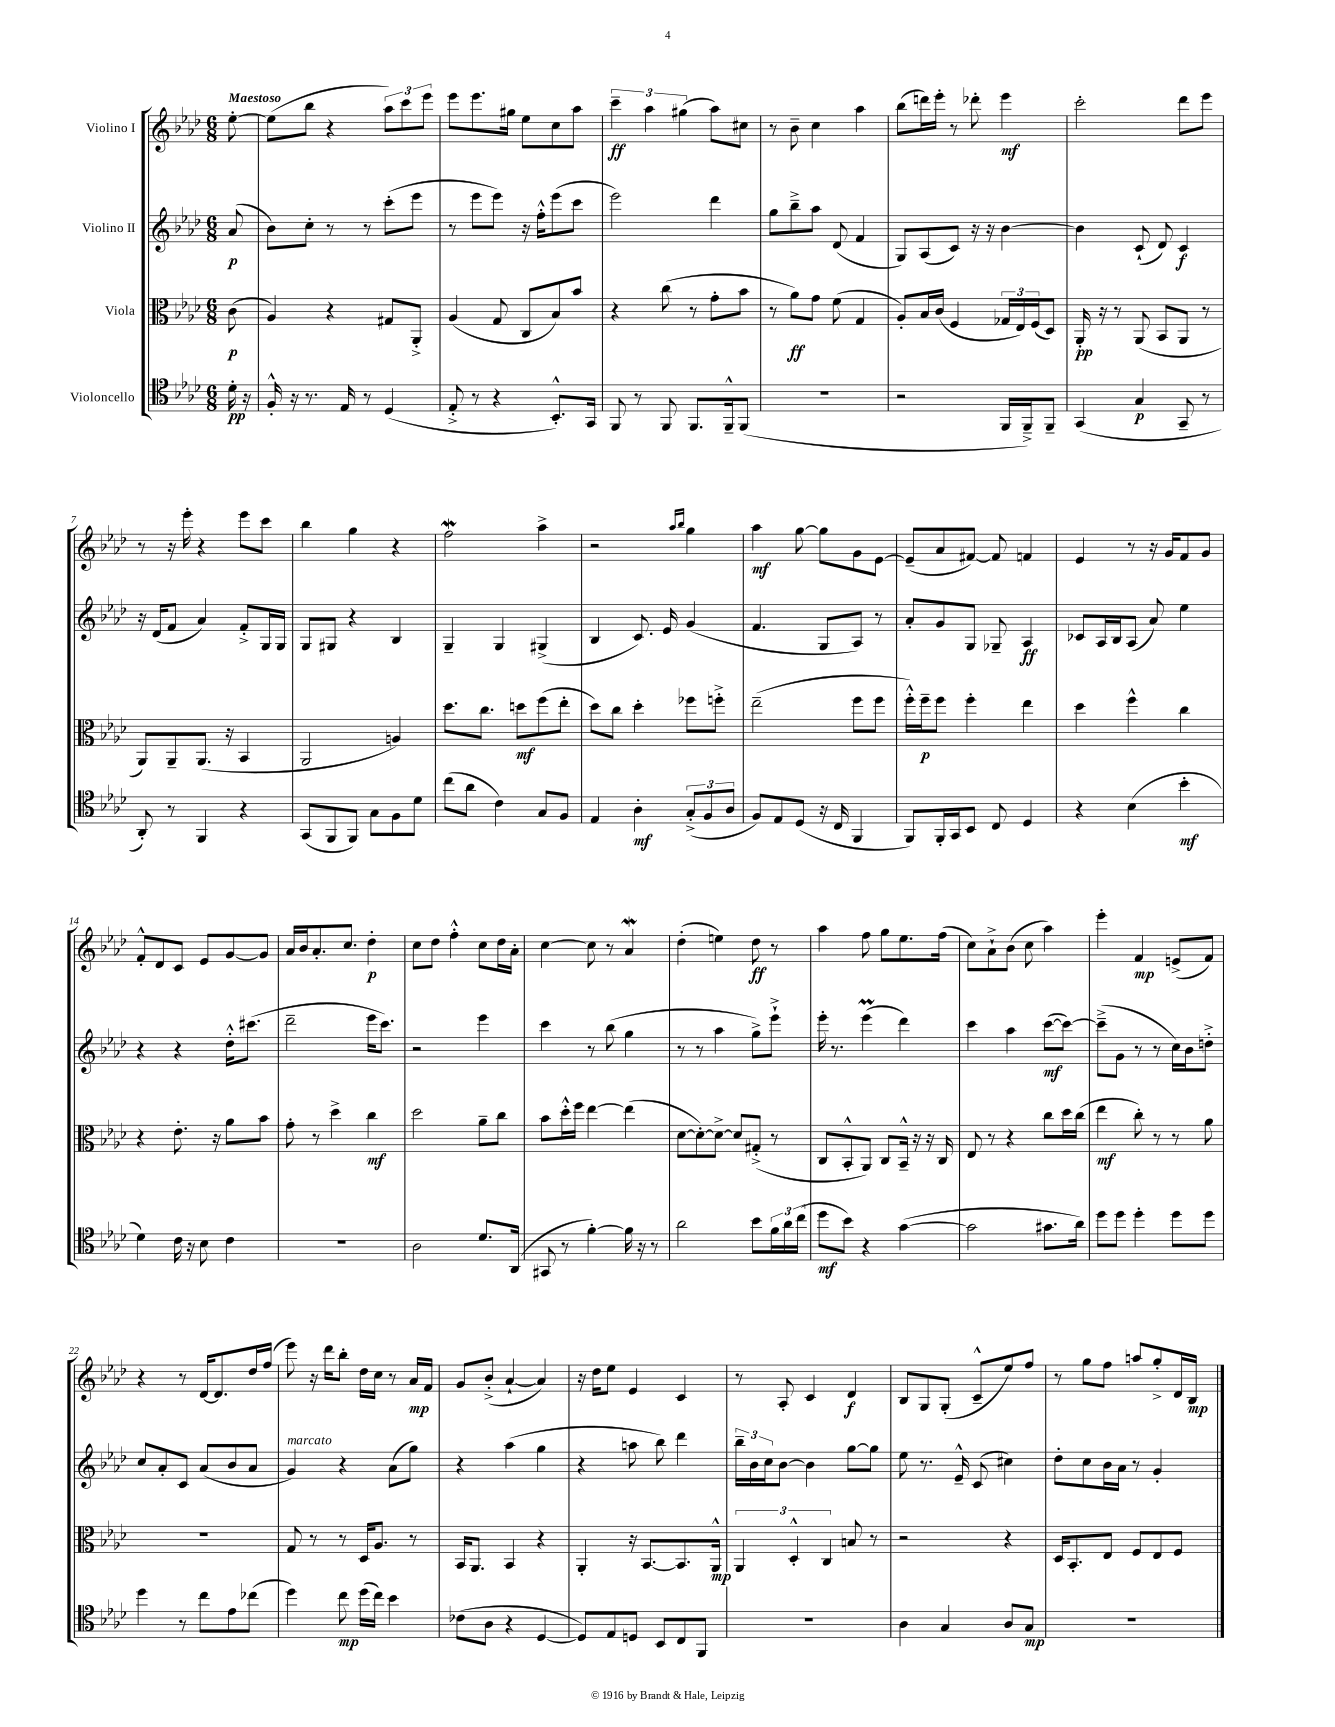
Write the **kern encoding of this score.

**kern	**dynam	**kern	**dynam	**kern	**dynam	**kern	**dynam
*part4	*part4	*part3	*part3	*part2	*part2	*part1	*part1
*staff4	*staff4	*staff3	*staff3	*staff2	*staff2	*staff1	*staff1
*I"Violoncello	*	*I"Viola	*	*I"Violino II	*	*I"Violino I	*
*clefC4	*	*clefC3	*	*clefG2	*	*clefG2	*
*k[b-e-a-d-]	*	*k[b-e-a-d-]	*	*k[b-e-a-d-]	*	*k[b-e-a-d-]	*
*M6/8	*	*M6/8	*	*M6/8	*	*M6/8	*
=	=	=	=	=	=	=	=
!	!	!	!	!	!	!LO:TX:a:B:t=Maestoso	!
16d-'\	pp	(8c\	p	(8a-/	p	[8ee-'\	.
16r	.	.	.	.	.	.	.
=1	=1	=1	=1	=1	=1	=1	=1
16F'^^/	.	4A-/)	.	8b-\L)	.	(8ee-\L]	.
16r	.	.	.	.	.	.	.
8.r	.	.	.	8cc'\J	.	8bb-\J	.
.	.	4r	.	8r	.	4r	.
16E-/	.	.	.	.	.	.	.
8r	.	.	.	8r	.	.	.
(4D-/	.	8G#X/L	.	(8ccc'\L	.	12aa-\L)	.
.	.	.	.	.	.	12ccc\	.
.	.	8AA-'^/J	.	8eee-\J	.	.	.
.	.	.	.	.	.	12eee-\J	.
=2	=2	=2	=2	=2	=2	=2	=2
8E-'^/	.	(4A-/	.	8r	.	8eee-\L	.
8r	.	.	.	8eee-\L	.	8.eee-\	.
4r	.	8G/	.	8eee-\J)	.	.	.
.	.	.	.	.	.	16gg#X\Jk	.
.	.	8C/L	.	16r	.	8ee-\L	.
.	.	.	.	16ff'^^\KL	.	.	.
8.BB-'^^/L)	.	8B-/)	.	(8eee-\	.	8cc\	.
.	.	8b-/J	.	8ccc\J	.	8aa-\J	.
16GG/Jk	.	.	.	.	.	.	.
=3	=3	=3	=3	=3	=3	=3	=3
8FF/	.	4r	.	2eee-\)	.	6ccc~\	ff
8r	.	.	.	.	.	.	.
.	.	.	.	.	.	6aa-\	.
8FF/	.	(8cc\	.	.	.	.	.
.	.	.	.	.	.	(6gg#X\	.
8.FF/L	.	8r	.	.	.	.	.
.	.	8g'\L	.	4ddd-\	.	8aa-\L)	.
16FF~^^/k	.	.	.	.	.	.	.
(8FF/J	.	8b-\J	.	.	.	8cc#X\J	.
=4	=4	=4	=4	=4	=4	=4	=4
2.r	.	8r	.	8gg\L	.	8r	.
.	.	8a-\L)	ff	8bb-~^\	.	8b-~\	.
.	.	8g\J	.	8aa-\J	.	4cc\	.
.	.	(8f\	.	(8d-/	.	.	.
.	.	4G/	.	4f/	.	4aa-\	.
=5	=5	=5	=5	=5	=5	=5	=5
2r	.	8A-'/L)	.	8G/L)	.	(8bb-\L	.
.	.	16B-/L	.	(8A-/	.	16dddn\L)	.
.	.	(16c/JJ	.	.	.	16eee-'\JJ	.
.	.	4F/	.	8c/J)	.	8r	.
.	.	.	.	16r	.	8ddd-X'\	.
.	.	.	.	16r	.	.	.
16FF/LL	.	24G-X/LL	.	[4b-\	.	4eee-\	mf
.	.	24E-/)	.	.	.	.	.
16FF~^/J)	.	.	.	.	.	.	.
.	.	(24F/J	.	.	.	.	.
8FF~/J	.	8D-/J)	.	.	.	.	.
=6	=6	=6	=6	=6	=6	=6	=6
(4GG/	.	16AA-'/	pp	4b-\]	.	2ccc'\	.
.	.	16r	.	.	.	.	.
.	.	8r	.	.	.	.	.
4G/	p	(8AA-/	.	(8c`/	.	.	.
.	.	8BB-/L	.	8d-/)	.	.	.
8GG~/	.	8AA-/J	.	4c/	f	8ddd-\L	.
8r	.	8r	.	.	.	8eee-\J	.
!!LO:LB:g=z
=7	=7	=7	=7	=7	=7	=7	=7
8AA-'/)	.	8AA-/L)	.	16r	.	8r	.
.	.	.	.	(16d-/KL	.	.	.
8r	.	8AA-~/	.	8f/J	.	16r	.
.	.	.	.	.	.	16eee-'\	.
4FF/	.	(8.AA-/J	.	4a-/)	.	4r	.
.	.	16r	.	.	.	.	.
4r	.	4BB-/	.	8f'^/L	.	8eee-\L	.
.	.	.	.	16G/L	.	8ccc\J	.
.	.	.	.	16G/JJ	.	.	.
=8	=8	=8	=8	=8	=8	=8	=8
(8GG/L	.	2AA-/	.	8G/L	.	4bb-\	.
8FF/	.	.	.	8G#X/J	.	.	.
8FF/J)	.	.	.	4r	.	4gg\	.
8G\L	.	.	.	.	.	.	.
8F\	.	4An/)	.	4B-/	.	4r	.
8d-\J	.	.	.	.	.	.	.
=9	=9	=9	=9	=9	=9	=9	=9
(8cc\L	.	8.dd-\L	.	4G~/	.	2ffW\	.
8a-\J	.	.	.	.	.	.	.
.	.	8.cc\J	.	.	.	.	.
4c\)	.	.	.	4G/	.	.	.
.	.	8ddn\L	mf	.	.	.	.
8G/L	.	(8ff\	.	(4G#X^/	.	4aa-^\	.
8F/J	.	8ee-'\J	.	.	.	.	.
=10	=10	=10	=10	=10	=10	=10	=10
4E-/	.	8dd-\L)	.	4B-/	.	2r	.
.	.	8cc\J	.	.	.	.	.
4A-'\	mf	4dd-'\	.	8.c/)	.	.	.
.	.	.	.	16e-/	.	.	.
.	.	.	.	.	.	16qqaa-/LL	.
.	.	.	.	.	.	16qqbb-/JJ	.
(12G'^/L	.	8ff-X\L	.	(4g/	.	4gg\	.
12F/	.	.	.	.	.	.	.
.	.	8ffn'^\J	.	.	.	.	.
12A-/J	.	.	.	.	.	.	.
=11	=11	=11	=11	=11	=11	=11	=11
8F/L)	.	(2ee-~\	.	4.f/	.	4aa-\	mf
8E-/	.	.	.	.	.	.	.
(8D-/J	.	.	.	.	.	[8gg\	.
16r	.	.	.	8G/L	.	8gg\L]	.
16C/	.	.	.	.	.	.	.
4FF/	.	8ff\L	.	8A-/J)	.	8g\	.
.	.	8ff\J	.	8r	.	[8e-\J	.
=12	=12	=12	=12	=12	=12	=12	=12
8FF/L)	.	16ff'^^\LL)	.	8a-'/L	.	(8e-~/L]	.
.	.	16ff~\J	p	.	.	.	.
16FF'/L	.	8ff\J	.	8g/	.	8a-/	.
16GG/J	.	.	.	.	.	.	.
8BB-/J	.	4ff'\	.	8G/J	.	[8f#X/J)	.
8C/	.	.	.	8G-X~/	.	8f#/]	.
4D-/	.	4ee-\	.	4A-/	ff	4fn/	.
=13	=13	=13	=13	=13	=13	=13	=13
4r	.	4dd-\	.	8c-X/L	.	4e-/	.
.	.	.	.	16A-/L	.	.	.
.	.	.	.	16B-/J	.	.	.
(4B-\	.	4ff^^\	.	(8A-/J	.	8r	.
.	.	.	.	8a-/)	.	16r	.
.	.	.	.	.	.	16g/KL	.
4b-'\	mf	4cc\	.	4ee-\	.	8f/	.
.	.	.	.	.	.	8g/J	.
!!LO:LB:g=z
=14	=14	=14	=14	=14	=14	=14	=14
4d-\)	.	4r	.	4r	.	8f'^^/L	.
.	.	.	.	.	.	8d-/	.
16c\	.	8.e-'\	.	4r	.	8c/J	.
16r	.	.	.	.	.	.	.
8B-\	.	.	.	.	.	8e-/L	.
.	.	16r	.	.	.	.	.
4c\	.	8a-\L	.	16dd-'^^\KL	.	[8g/	.
.	.	.	.	(8.ccc#X\J	.	.	.
.	.	8b-\J	.	.	.	8g/J]	.
=15	=15	=15	=15	=15	=15	=15	=15
2.r	.	8g'\	.	2ddd-~\	.	16a-/LL	.
.	.	.	.	.	.	16b-/J	.
.	.	8r	.	.	.	8.a-'/	.
.	.	4dd-^\	.	.	.	.	.
.	.	.	.	.	.	8.cc/J	.
.	.	4cc\	mf	16eee-\KL	.	4dd-'\	p
.	.	.	.	8.ccc\J)	.	.	.
=16	=16	=16	=16	=16	=16	=16	=16
2A-\	.	2dd-\	.	2r	.	8cc\L	.
.	.	.	.	.	.	8dd-\J	.
.	.	.	.	.	.	4ff'^^\	.
8.d-/L	.	8a-~\L	.	4eee-\	.	8cc\L	.
.	.	8cc\J	.	.	.	16dd-\L	.
(16AA-/Jk	.	.	.	.	.	16a-'\JJ	.
=17	=17	=17	=17	=17	=17	=17	=17
8GG#X/	.	8b-\L	.	4ccc\	.	[4cc\	.
8r	.	16dd-'^^\L	.	.	.	.	.
.	.	16ff\JJ	.	.	.	.	.
[4f'\)	.	[4ee-\	.	8r	.	8cc\]	.
.	.	.	.	(8bb-\	.	8r	.
16f\]	.	(4ee-\]	.	4gg\	.	4a-w/	.
16r	.	.	.	.	.	.	.
8r	.	.	.	.	.	.	.
=18	=18	=18	=18	=18	=18	=18	=18
2a-\	.	[8d-\L	.	8r	.	(4dd-'\	.
.	.	8d-'\_)	.	8r	.	.	.
.	.	8d-^\J_	.	4aa-\	.	4een\)	.
.	.	8d-/L]	.	.	.	.	.
8b-\L	.	(8G#X'^/J	.	8gg^\L)	.	8dd-\	ff
24f\L	.	8r	.	8eee-`^\J	.	8r	.
24a-\	.	.	.	.	.	.	.
(24cc\JJ	.	.	.	.	.	.	.
=19	=19	=19	=19	=19	=19	=19	=19
8dd-\L	mf	8C/L	.	16eee-'\	.	4aa-\	.
.	.	.	.	8.r	.	.	.
8b-\J)	.	8BB-'^^/	.	.	.	.	.
4r	.	8AA-/J)	.	(4eee-M\	.	8ff\	.
.	.	8C/L	.	.	.	8gg\L	.
([4g\	.	16BB-~^^/Jk	.	4ddd-\)	.	8.ee-\	.
.	.	16r	.	.	.	.	.
.	.	16r	.	.	.	.	.
.	.	16C/	.	.	.	(16ff\Jk	.
=20	=20	=20	=20	=20	=20	=20	=20
2g\]	.	8E-/	.	4ccc\	.	8cc\L)	.
.	.	8r	.	.	.	8a-`^\	.
.	.	4r	.	4aa-\	.	(8b-\J	.
.	.	.	.	.	.	8cc\	.
8.g#X\L	.	8cc\L	.	([8ccc\L	mf	4aa-\)	.
.	.	16dd-\L	.	8ccc\J_)	.	.	.
16a-\Jk)	.	(16cc\JJ	.	.	.	.	.
=21	=21	=21	=21	=21	=21	=21	=21
8dd-\L	.	4ee-\	mf	(8ccc~^\L]	.	4eee-'\	.
8dd-\J	.	.	.	8g\J	.	.	.
4dd-'\	.	8cc'\)	.	8r	.	4f/	mp
.	.	8r	.	8r	.	.	.
8dd-\L	.	8r	.	16cc\LL)	.	(8en^/L	.
.	.	.	.	16b-\J	.	.	.
8dd-\J	.	8a-\	.	8ddn'^\J	.	8f/J)	.
!!LO:LB:g=z
=22	=22	=22	=22	=22	=22	=22	=22
4dd-\	.	2.r	.	8cc/L	.	4r	.
.	.	.	.	8a-'/	.	.	.
8r	.	.	.	8c/J	.	8r	.
8cc\L	.	.	.	(8a-/L	.	[16d-/KL	.
.	.	.	.	.	.	8.d-/]	.
8e-\	.	.	.	8b-/	.	.	.
(8cc-X\J	.	.	.	8a-/J	.	16dd-/L	.
.	.	.	.	.	.	(16ff/JJ	.
=23	=23	=23	=23	=23	=23	=23	=23
!	!	!	!	!LO:TX:a:i:t=marcato	!	!	!
4dd-\)	.	8G/	.	4g/)	.	8eee-\)	.
.	.	8r	.	.	.	16r	.
.	.	.	.	.	.	16ddd-\KL	.
8cc\	mp	8r	.	4r	.	8bb-'\J	.
(16dd-\LL	.	16D-/KL	.	.	.	16dd-\LL	.
16cc\JJ)	.	8.A-/J	.	.	.	16cc\JJ	.
4b-\	.	.	.	(8a-\L	.	8r	.
.	.	8r	.	8gg\J)	.	16a-/LL	mp
.	.	.	.	.	.	16f/JJ	.
=24	=24	=24	=24	=24	=24	=24	=24
(8c-X\L	.	16BB-/KL	.	4r	.	8g/L	.
.	.	8.AA-/J	.	.	.	.	.
8A-\J	.	.	.	.	.	(8b-'^/J	.
4r	.	4BB-/	.	(4aa-\	.	[4a-`/	.
[4D-/	.	4r	.	4gg\	.	4a-/])	.
=25	=25	=25	=25	=25	=25	=25	=25
8D-/L])	.	4AA-'/	.	4r	.	16r	.
.	.	.	.	.	.	16dd-\KL	.
8E-/	.	.	.	.	.	8ee-\J	.
8Dn/J	.	16r	.	8aan\	.	4e-/	.
.	.	[8.BB-/L	.	.	.	.	.
8BB-/L	.	.	.	8bb-\)	.	.	.
8C/	.	8.BB-/]	.	4ddd-\	.	4c/	.
8FF/J	.	.	.	.	.	.	.
.	.	16AA-^^/Jk	mp	.	.	.	.
=26	=26	=26	=26	=26	=26	=26	=26
2.r	.	6AA-/	.	24bb-~\LL	.	8r	.
.	.	.	.	24b-\	.	.	.
.	.	.	.	24cc\J	.	.	.
.	.	.	.	[8b-\J	.	8A-'/	.
.	.	6D-'^^/	.	.	.	.	.
.	.	.	.	4b-\]	.	4c/	.
.	.	6C/	.	.	.	.	.
.	.	8Bn/	.	[8gg\L	.	4d-/	f
.	.	8r	.	8gg\J]	.	.	.
=27	=27	=27	=27	=27	=27	=27	=27
4A-\	.	2r	.	8ee-\	.	8B-/L	.
.	.	.	.	8.r	.	8G/	.
4G/	.	.	.	.	.	(8G'/J	.
.	.	.	.	16e-~^^/	.	.	.
.	.	.	.	(8c/	.	8c~^^/L	.
8A-/L	.	4r	.	4cc#X\)	.	8ee-/)	.
8G/J	mp	.	.	.	.	8ff/J	.
=28	=28	=28	=28	=28	=28	=28	=28
2.r	.	16D-/KL	.	8dd-'\L	.	8r	.
.	.	8.BB-'/	.	.	.	.	.
.	.	.	.	8cc\	.	8gg\L	.
.	.	8E-/J	.	16b-\L	.	8ff\J	.
.	.	.	.	16a-\JJ	.	.	.
.	.	8F/L	.	8r	.	8aan/L	.
.	.	8E-/	.	4g'/	.	8gg'^/	.
.	.	8F/J	.	.	.	16d-/L	.
.	.	.	.	.	.	16B-/JJ	mp
==	==	==	==	==	==	==	==
*-	*-	*-	*-	*-	*-	*-	*-
